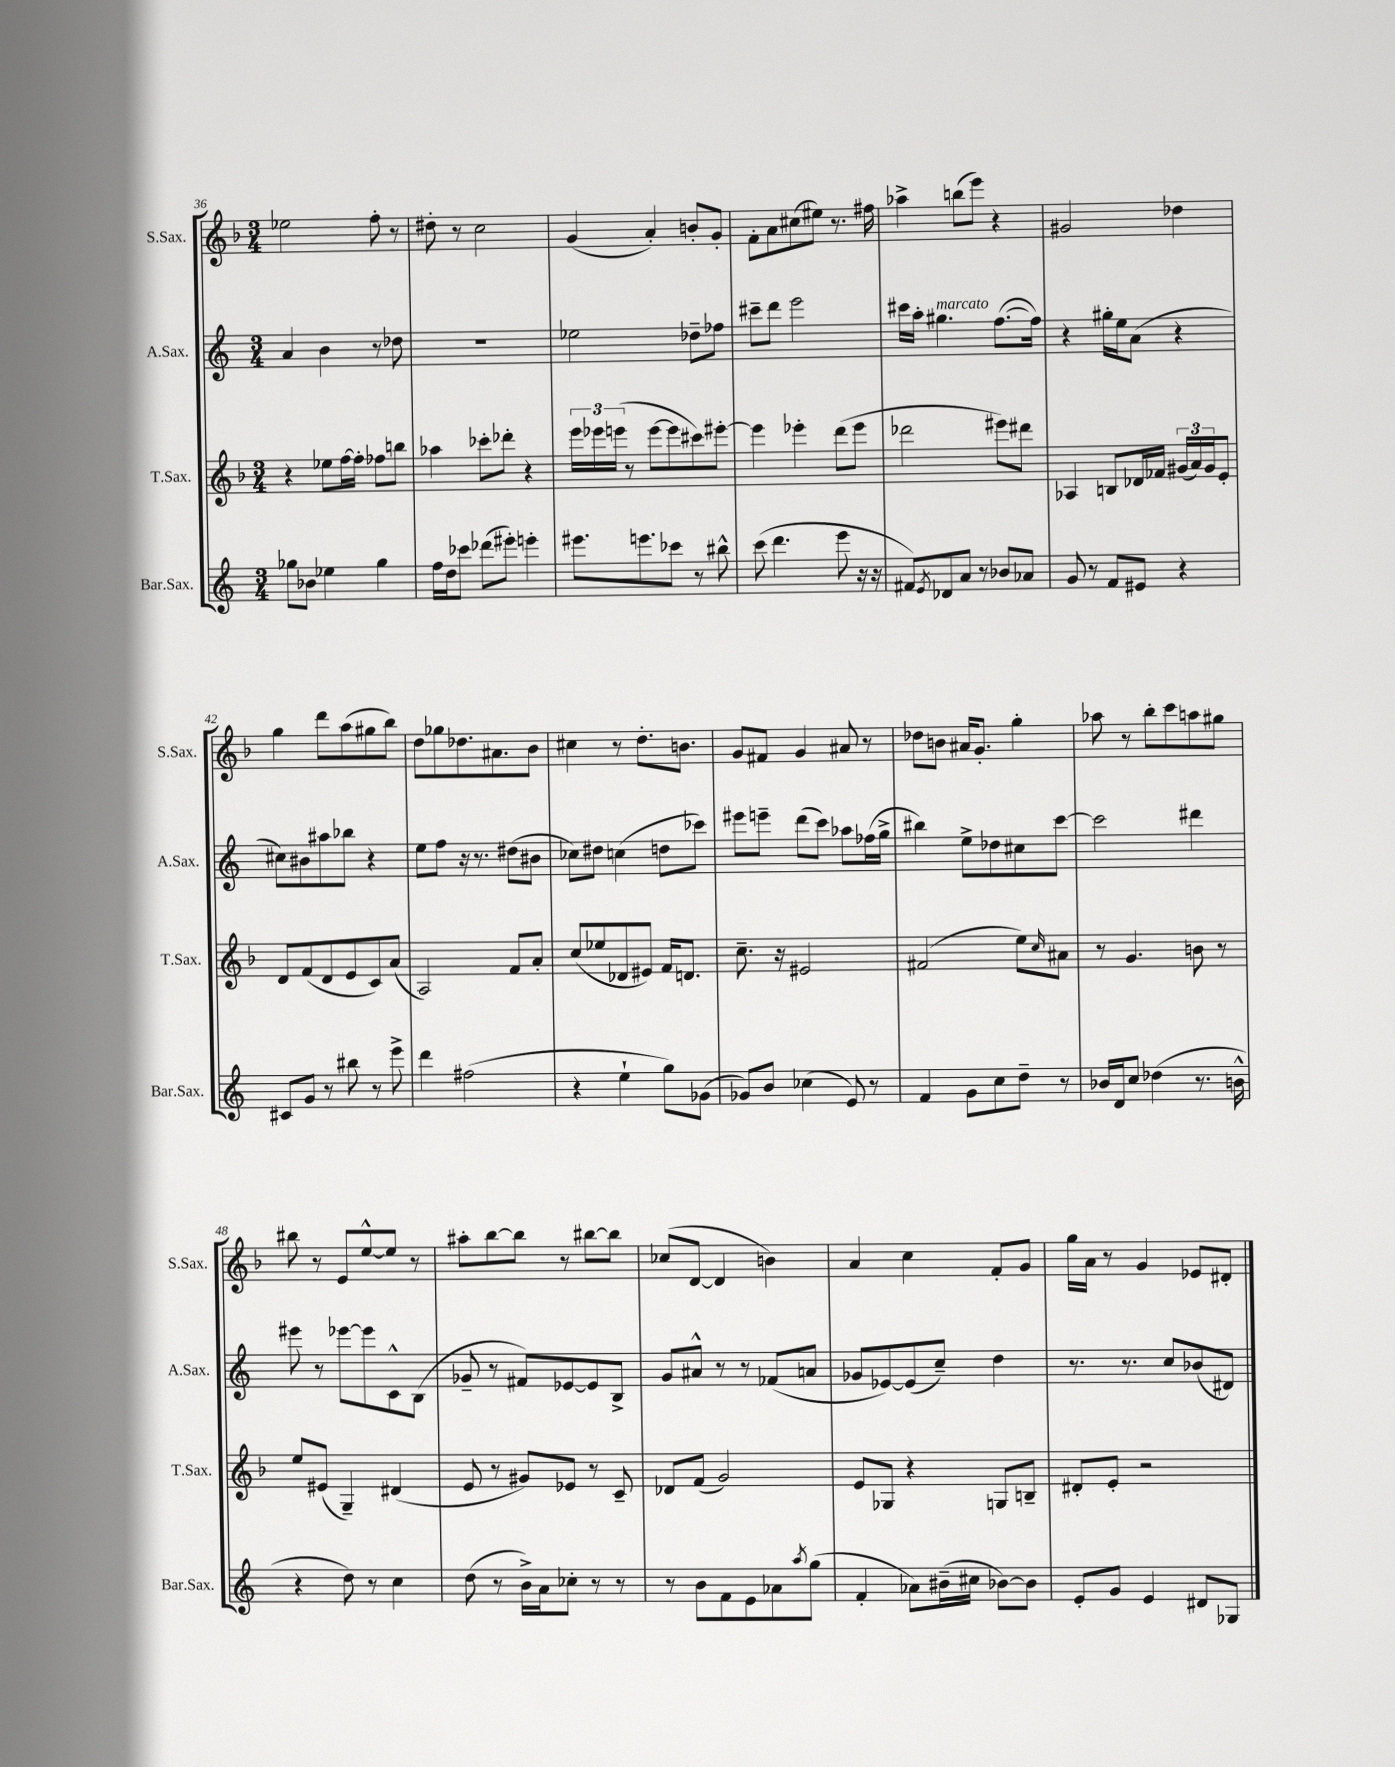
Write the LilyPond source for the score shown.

<<
\new StaffGroup <<
\new Staff = "s0" \with { instrumentName = "S.Sax." shortInstrumentName = "S.Sax." } {
    \clef treble \key f \major \numericTimeSignature \time 3/4
    ees''2 f''8-. r8 |
    dis''8-. r8 c''2 |
    g'4( a'4-.) b'8-. g'8-. |
    f'8-. a'8 cis''8( eis''8) r8. fis''16 |
    aes''4-> b''8( e'''8) r4 |
    gis'2 des''4 |
    g''4 d'''8 a''8( gis''8 bes''8) |
    d''8 ges''8 des''8. ais'8. bes'8 |
    cis''4 r8 d''8.-. b'8. |
    g'8 fis'8 g'4 ais'8 r8 |
    des''8 b'8 ais'16 g'8.-. g''4-. |
    aes''8 r8 bes''8-. c'''8 a''8 gis''8 |
    bis''8 r8 e'8 e''8~-^ e''8 r8 |
    ais''8-. bes''8~ bes''8 r8 bis''8~ bis''8 |
    ces''8( d'8~ d'4 b'4) |
    a'4 c''4 f'8-. g'8 |
    g''16 a'16 r8 g'4 ees'8 dis'8-. \bar "|." |
}
\new Staff = "s1" \with { instrumentName = "A.Sax." shortInstrumentName = "A.Sax." } {
    \clef treble \key c \major \numericTimeSignature \time 3/4
    a'4 b'4 r8 des''8 |
    R2. |
    ees''2 des''8-- fes''8 |
    cis'''8-- d'''8 e'''2 |
    cis'''16 a''16-. gis''4.^\markup { \italic "marcato" } f''8.~( f''16) |
    r4 gis''16-. e''16 a'8( r4 |
    cis''8) bis'8 ais''8 bes''8 r4 |
    e''8 f''8 r16 r8. dis''8( bis'8 |
    ces''8) dis''8 c''4( d''8 ces'''8) |
    eis'''8 e'''8-- d'''8( c'''8) aes''8 fes''16( g''16-> |
    bis''4) e''8-> des''8 cis''8 c'''8~ |
    c'''2 dis'''4 |
    eis'''8 r8 ees'''8~ ees'''8 c'8-^ b8( |
    ges'8-- r8 fis'8) ees'8~ ees'8 b8-> |
    g'8 ais'8-^ r8 r8 fes'8( a'8 |
    ges'8 ees'8~) ees'8( c''8--) d''4 |
    r8. r8. c''8 bes'8( dis'8) \bar "|." |
}
\new Staff = "s2" \with { instrumentName = "T.Sax." shortInstrumentName = "T.Sax." } {
    \clef treble \key f \major \numericTimeSignature \time 3/4
    r4 ees''8 f''16~ f''16-. fes''8 b''8 |
    aes''4 ces'''8-. des'''8-. r4 |
    \tuplet 3/2 { e'''16 ees'''16 e'''16( } r8 e'''8~ e'''8 cis'''8) eis'''8~-. |
    eis'''4 ees'''4-. d'''8( ees'''8 |
    des'''2 eis'''8) dis'''8 |
    aes4 b8 des'16 fes'16 \tuplet 3/2 { gis'16( a'16) gis'16 } e'8-. |
    d'8 f'8( d'8 e'8 c'8) a'8( |
    a2) f'8 a'8-. |
    c''8( ees''8 des'8 eis'8) f'16 d'8. |
    c''8.-- r16 eis'2 |
    fis'2( e''8) \grace { c''16 } ais'8 |
    r8 g'4. b'8 r8 |
    e''8 eis'8( g4--) dis'4( |
    e'8 r8 gis'8) ees'8 r8 c'8-- |
    des'8 f'8( g'2) |
    e'8 ges8 r4 g8 b8-- |
    dis'8-. e'8-. r2 \bar "|." |
}
\new Staff = "s3" \with { instrumentName = "Bar.Sax." shortInstrumentName = "Bar.Sax." } {
    \clef treble \key c \major \numericTimeSignature \time 3/4
    ges''8 bes'8 ees''4 ges''4 |
    f''16 d''16 ces'''8 des'''8( eis'''8-.) e'''4-. |
    eis'''8. e'''8. ces'''8 r8 bis''8-^ |
    c'''8( d'''4. e'''8 r16 r16 |
    fis'8) \acciaccatura { e'8 } des'8 a'8 r8 bes'8 aes'8 |
    g'8 r8 f'8 eis'8 r4 |
    cis'8 g'8 r8 bis''8 r8 e'''8-> |
    d'''4 fis''2( |
    r4 e''4-! g''8) ges'8( |
    ges'8) b'8 ces''4( e'8) r8 |
    f'4 g'8 c''8 d''8-- r8 |
    bes'16 d'16 c''8 des''4( r8. b'16-^ |
    r4 d''8) r8 c''4 |
    d''8( r8 b'16->) a'16 ces''8-. r8 r8 |
    r8 b'8 f'8 e'8 aes'8 \acciaccatura { a''8 } g''8( |
    f'4-. aes'8) bis'16--( cis''16 bes'8~) bes'8 |
    e'8-. g'8 e'4 dis'8 ges8 \bar "|." |
}
>>
>>
\layout { \context { \Score currentBarNumber = #36 } }
